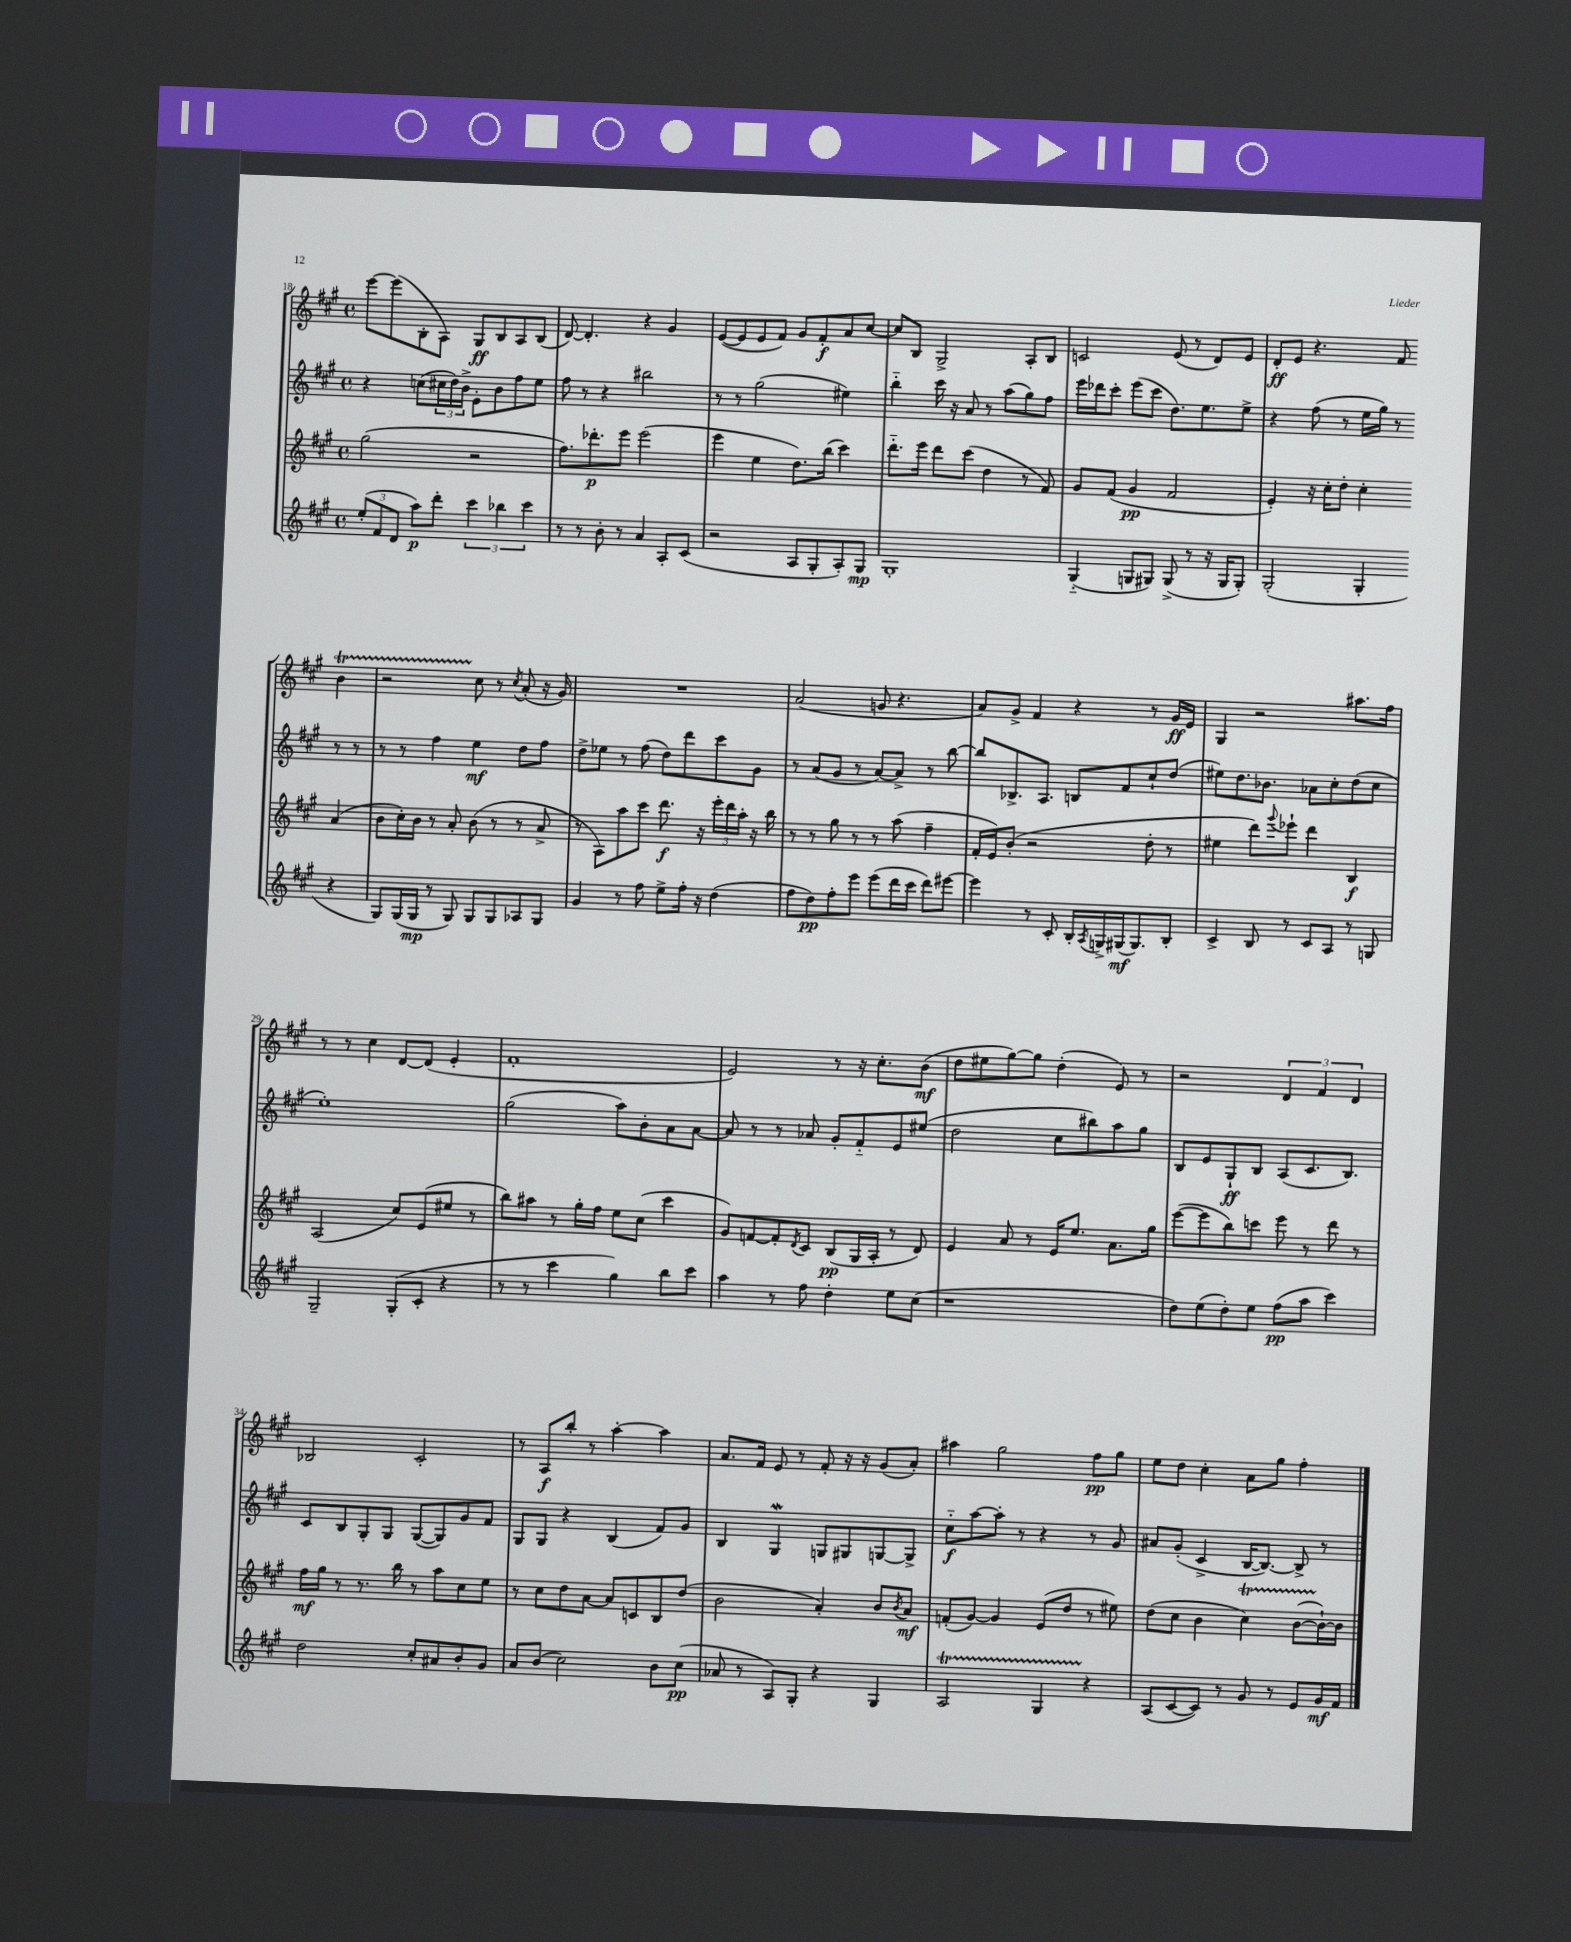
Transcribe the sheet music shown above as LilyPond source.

<<
\new StaffGroup <<
\new Staff = "s0" {
    \clef treble \key a \major \defaultTimeSignature \time 4/4
    e'''8~ e'''8( b8-. a8) gis8\ff b8 a8 b8( |
    d'8~) d'4.-. r4 gis'4 |
    e'8~( e'8 e'8 fis'8) gis'8 fis'8-.\f a'8 cis''8~ |
    cis''8 b8 gis2-> a8-. b8 |
    c'2 e'8( r8 d'8) e'8 |
    d'8-.\ff e'8 r4. fis'8 b'4\startTrillSpan |
    r2 cis''8\stopTrillSpan r8 \acciaccatura { cis''8 } a'8-.( r16 gis'16) |
    R1 |
    a'2( g'8 r4. |
    a'8) gis'8-> fis'4 r4 r8 gis'16\ff e'16 |
    gis4 r2 ais''8. fis''16 |
    r8 r8 cis''4 d'8~ d'8( e'4-. |
    fis'1-. |
    e'2) r8 r16 cis''8.-. b'8\mf( |
    d''8 eis''8 gis''8~) gis''8 d''4-.( e'8) r8 |
    r2 \tuplet 3/2 { d'4 fis'4 d'4 } |
    bes2 cis'2-. |
    r8 a8\f b''8-. r8 a''4~-. a''4 |
    a'8. fis'16 e'8 r8 fis'8-. r16 r16 gis'8( a'8-.) |
    ais''4 gis''2 fis''8\pp gis''8 |
    e''8 d''8 cis''4-. a'8 gis''8 fis''4-. \bar "|." |
}
\new Staff = "s1" {
    \clef treble \key a \major \defaultTimeSignature \time 4/4
    r4 c''8( \tuplet 3/2 { cis''16 d''16) b'16-> } e'8-. b'8 fis''8 e''8 |
    fis''8 r8 r4 bis''2 |
    r8 r8 gis''2( eis''4) |
    b''4-_ cis'''16 r16 a'8 r8 a''8( gis''8) fis''8 |
    e'''16 des'''16 cis'''8-. e'''8( cis'''8 d''8.) e''8. e''8-> |
    r4 fis''8( r8 e''16 gis''16) r8 r8 r8 |
    r8 r8 fis''4 e''4\mf d''8 fis''8 |
    d''8-> ees''8 r8 fis''8( d''8) d'''8 cis'''8 gis'8 |
    r8 a'8( gis'8 r8 a'8~) a'8-> r8 b''8~ |
    b''8 bes8.-> a8. b8 fis'8 cis''8-! d''8( |
    eis''8) d''8. bes'8. aes'8 cis''8-. d''8( cis''8 |
    e''1-.) |
    gis''2( a''8) b'8-. a'8 a'8~ |
    a'8 r8 r8 aes'8 gis'8-. fis'8-_ e'8 eis''8( |
    d''2 cis''8 bis''8) a''8 gis''8 |
    b8 e'8 gis8-!\ff b8 a8( cis'8. b8.) |
    cis'8 b8 gis8-. gis8 gis8~( gis8) gis'8 fis'8 |
    gis8 gis8 r4 b4( fis'8) gis'8 |
    b4 gis4\mordent g8 gis8 g8~ g8-> |
    cis''8-_\f a''8~ a''8-. r8 r4 r8 gis'8 |
    ais'8 gis'8-.( cis'4-> b16~ b8.~) b8-> r8 \bar "|." |
}
\new Staff = "s2" {
    \clef treble \key a \major \defaultTimeSignature \time 4/4
    gis''2( r2 |
    fis''8.) des'''8.-.\p e'''8 e'''2( |
    e'''4 e''4 d''8.) b''16( cis'''4) |
    d'''8.-_ e'''16 d'''8 cis'''8( d''4 r8 fis'8) |
    gis'8 fis'8( gis'4\pp fis'2 |
    e'4-.) r16 cis''16-. d''8-. cis''4-. a'4( |
    b'8 cis''16-.) b'16 r8 a'8-. b'8( r8 r8 a'8-> |
    r8 a8) a''8 cis'''8 d'''8.\f r16 \tuplet 3/2 { e'''16-. d'''16 a''16-. } r16 b''16 |
    r8 r8 gis''8 r8 r8 a''8( fis''4-- |
    fis'16-. e'16) b'8-.( r2 d''8-. r8 |
    eis''4 d'''8) \appoggiatura { gis'''8 } ees'''8-! d'''4 b4\f |
    a2( cis''8) e'8( eis''8 r8 |
    b''8) ais''8 r8 gis''16-. fis''16 e''8 cis''8( cis'''4 |
    gis'8) f'8~ f'8-. \acciaccatura { d'8 } cis'8 b8\pp( gis16 a16-. r8 d'8) |
    e'4 a'8 r8 e'16 e''8. a'8. gis''16 |
    e'''8~( e'''8 b''8) c'''8 e'''8 r8 d'''8 r8 |
    fis''16\mf gis''16 r8 r8. b''16 r8 a''8 cis''8 e''8 |
    r8 cis''8 d''8 a'8~ a'8 c'8 b8 d''8( |
    b'2 a'4-.) b'8 \acciaccatura { b'8 } a'8\mf |
    f'8-.( gis'8~) gis'4 e'8( d''8 r8 eis''8) |
    d''8( cis''8 b'4 cis''4\startTrillSpan) b'8~( b'16~-!\stopTrillSpan) b'16 \bar "|." |
}
\new Staff = "s3" {
    \clef treble \key a \major \defaultTimeSignature \time 4/4
    \tuplet 3/2 { e''8-.( fis'8 d'8 } a''8\p) d'''8-. \tuplet 3/2 { cis'''4 bes''4 cis'''4 } |
    r8 r8 b'8-. r8 a'4 a8-. cis'8( |
    r2 a8 gis8-. a8-.) gis8\mp |
    gis1-. |
    gis4-_( g8 gis8) gis8->( r8 r16 gis16 gis8-.) |
    gis2-.( gis4-. r4 |
    gis8) gis16( gis16\mp r8 gis8) gis8 gis8 aes8 gis8 |
    gis'4 r8 fis''8 e''8-> fis''16-. r16 d''4( |
    fis''8 d''8\pp) fis''8-. e'''8 e'''8( d'''16 cis'''16 d'''8) eis'''8~ |
    eis'''4 r8 cis'8-. b16-. \acciaccatura { a8 } g16-> gis16\mf( gis8.) b8-. |
    cis'4-> b8 r8 cis'8 a8 r8 g8 |
    gis2-- gis8-.( cis'8-. r4 |
    r8 r8 cis'''4 gis''4) b''8 cis'''8 |
    a''4 r8 fis''8 d''4-. e''8 cis''8( |
    r1 |
    d''8) e''8( d''8-.) e''8 fis''8\pp( a''8 cis'''4) |
    d''2 cis''8-. ais'8 b'8-. gis'8 |
    a'8 b'8( cis''2) b'8 cis''8\pp( |
    aes'8 r8 a8) gis8-. r4 gis4 |
    a2\startTrillSpan gis4 r4\stopTrillSpan |
    a8( cis'8~ cis'8) r8 gis'8 r8 e'8 gis'16\mf fis'16 \bar "|." |
}
>>
>>
\layout { \context { \Score currentBarNumber = #18 } }
